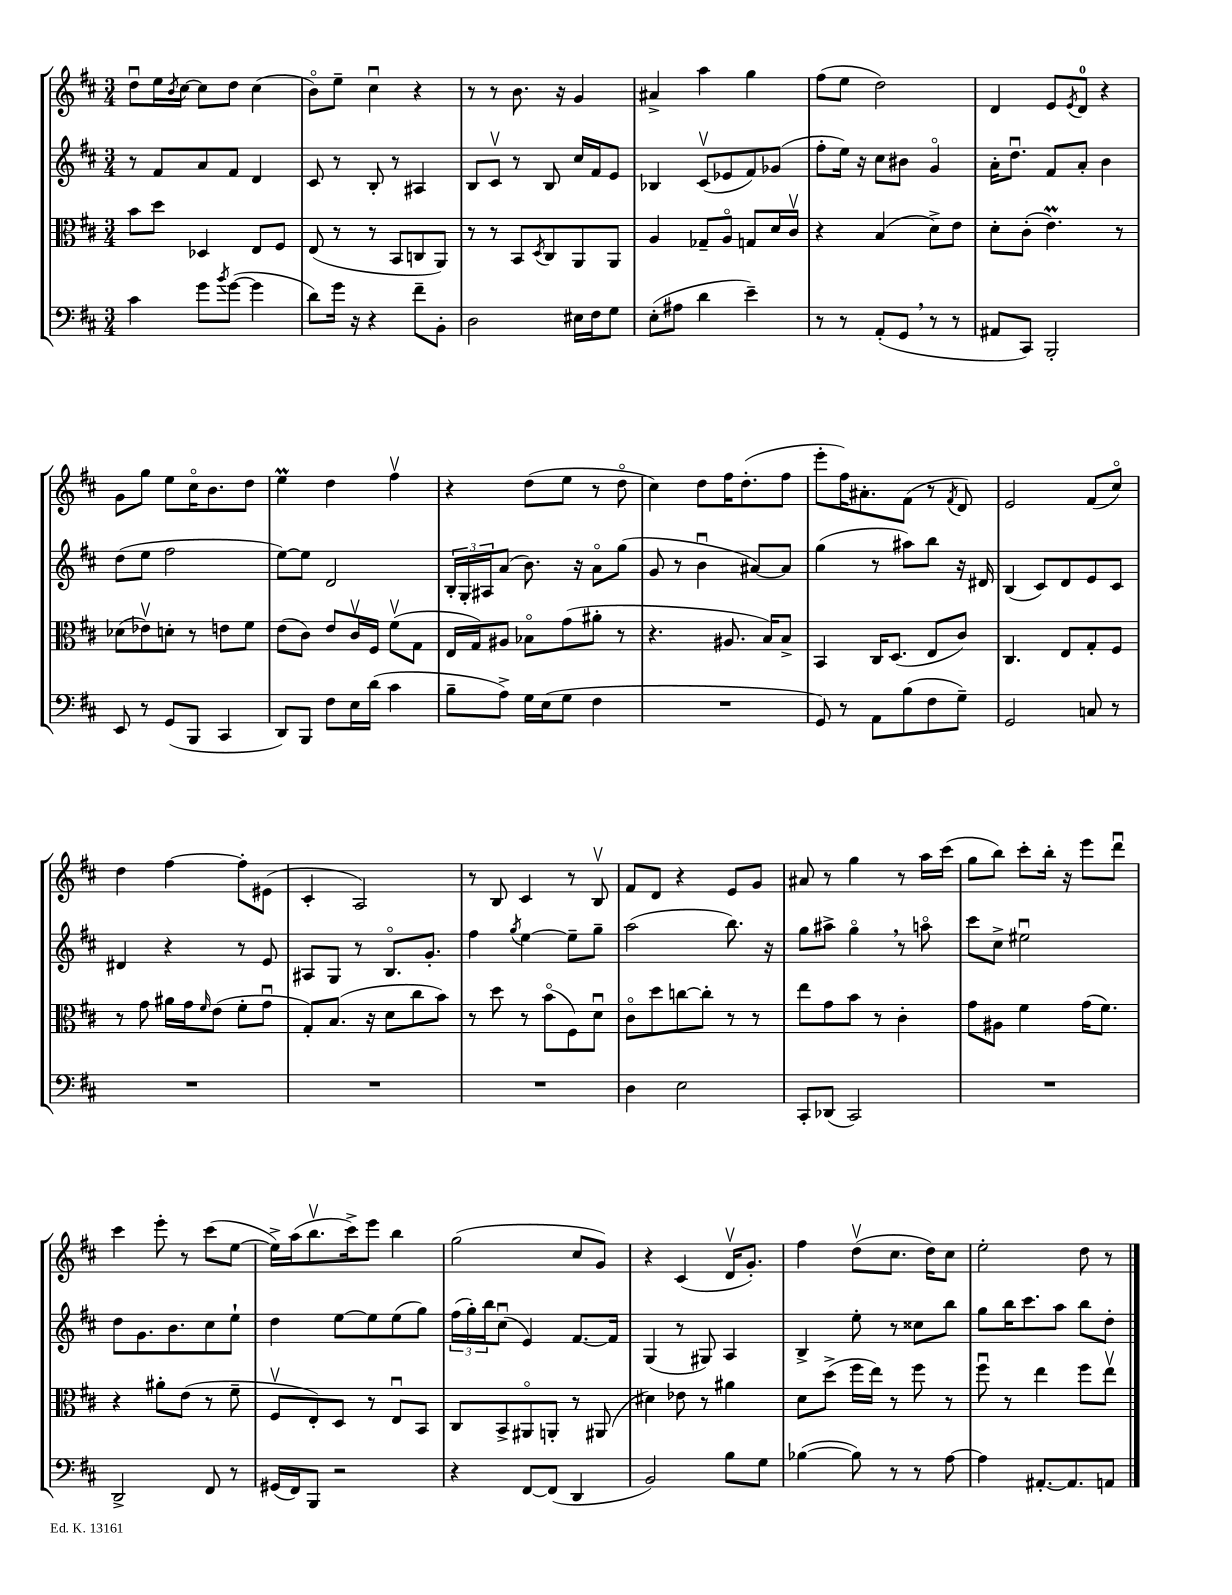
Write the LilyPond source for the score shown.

<<
\new StaffGroup <<
\new Staff = "s0" {
    \clef treble \key d \major \numericTimeSignature \time 3/4
    d''8\downbow e''16 \acciaccatura { b'8 } cis''16~ cis''8 d''8 cis''4( |
    b'8\flageolet) e''8-- cis''4\downbow r4 |
    r8 r8 b'8. r16 g'4 |
    ais'4-> a''4 g''4 |
    fis''8( e''8 d''2) |
    d'4 e'8 \acciaccatura { e'8 } d'8-0 r4 |
    g'8 g''8 e''8 cis''16\flageolet b'8. d''8 |
    e''4\prall d''4 fis''4\upbow |
    r4 d''8( e''8 r8 d''8\flageolet |
    cis''4) d''8 fis''16 d''8.-.( fis''8 |
    e'''8-. fis''16) ais'8.-. fis'8( r8 \acciaccatura { fis'8 } d'8) |
    e'2 fis'8( cis''8\flageolet) |
    d''4 fis''4~ fis''8-. eis'8( |
    cis'4-. a2) |
    r8 b8 cis'4 r8 b8\upbow |
    fis'8 d'8 r4 e'8 g'8 |
    ais'8 r8 g''4 r8 a''16 cis'''16( |
    g''8 b''8) cis'''8-. b''16-. r16 e'''8 d'''8\downbow |
    cis'''4 e'''8-. r8 cis'''8( e''8~ |
    e''16->) a''16( b''8.\upbow cis'''16->) e'''8 b''4 |
    g''2( cis''8 g'8) |
    r4 cis'4( d'16\upbow g'8.-.) |
    fis''4 d''8\upbow( cis''8. d''16) cis''8 |
    e''2-. d''8 r8 \bar "|." |
}
\new Staff = "s1" {
    \clef treble \key d \major \numericTimeSignature \time 3/4
    r8 fis'8 a'8 fis'8 d'4 |
    cis'8 r8 b8-. r8 ais4 |
    b8 cis'8\upbow r8 b8 cis''16 fis'16 e'8 |
    bes4 cis'8\upbow( ees'8 fis'8) ges'8( |
    fis''8-. e''16) r16 cis''8 bis'8 g'4\flageolet |
    a'16-. d''8.\downbow fis'8 a'8-. b'4 |
    d''8( e''8 fis''2 |
    e''8~) e''8 d'2 |
    \tuplet 3/2 { b16-. g16-. ais16 } a'8( b'8.) r16 a'8\flageolet g''8( |
    g'8 r8 b'4\downbow ais'8~) ais'8 |
    g''4( r8 ais''8) b''8 r16 dis'16 |
    b4( cis'8) d'8 e'8 cis'8 |
    dis'4 r4 r8 e'8 |
    ais8 g8 r8 b8.\flageolet g'8.-. |
    fis''4 \acciaccatura { g''8 } e''4~ e''8-- g''8-- |
    a''2( b''8.) r16 |
    g''8 ais''8-> g''4\flageolet \breathe r8 a''8\flageolet |
    cis'''8 cis''8-> eis''2\downbow |
    d''8 g'8. b'8. cis''8 e''8-! |
    d''4 e''8~ e''8 e''8( g''8) |
    \tuplet 3/2 { fis''16( g''16-.) b''16 } cis''8\downbow( e'4) fis'8.~ fis'16 |
    g4( r8 gis8) a4 |
    b4-> e''8-. r8 cisis''8 b''8 |
    g''8 b''16 cis'''8. a''8 b''8 d''8-. \bar "|." |
}
\new Staff = "s2" {
    \clef alto \key d \major \numericTimeSignature \time 3/4
    b'8 d''8 des4 e8 fis8 |
    e8( r8 r8 b,8 c8 a,8) |
    r8 r8 b,8 \acciaccatura { d8 } cis8 a,8 a,8 |
    a4 ges8-- a8\flageolet g8 d'16 cis'16\upbow |
    r4 b4( d'8->) e'8 |
    d'8-. cis'8-.( e'4.\prall) r8 |
    des'8( ees'8\upbow) d'8-. r8 e'8 fis'8 |
    e'8( cis'8) e'8 cis'16\upbow fis16 fis'8\upbow( g8 |
    e16 g16) ais8 bes8\flageolet g'8( ais'8-. r8 |
    r4. ais8. b16) b8-> |
    b,4 cis16 d8.( e8 cis'8) |
    cis4. e8 g8-. fis8 |
    r8 g'8 ais'16 g'16 \grace { fis'16 } e'8( fis'8-. g'8\downbow |
    g8-.) b8.( r16 d'8 cis''8 b'8) |
    r8 d''8 r8 b'8\flageolet( fis8) d'8\downbow |
    cis'8\flageolet d''8 c''8~ c''8-. r8 r8 |
    e''8 g'8 b'8 r8 cis'4-. |
    g'8 ais8 fis'4 g'16( fis'8.) |
    r4 ais'8-. e'8( r8 fis'8-- |
    fis8\upbow e8-.) d8 r8 e8\downbow b,8 |
    cis8 b,8-> ais,8\flageolet a,8-. r8 ais,8( |
    dis'4) ees'8 r8 ais'4 |
    d'8 d''8->( fis''16 e''16) r8 fis''8 r8 |
    fis''8\downbow r8 e''4 fis''8 e''8\upbow \bar "|." |
}
\new Staff = "s3" {
    \clef bass \key d \major \numericTimeSignature \time 3/4
    cis'4 g'8 \acciaccatura { b'8 } g'8~( g'4 |
    d'8) g'16 r16 r4 fis'8-- b,8-. |
    d2 eis16 fis16 g8 |
    e8-.( ais8 d'4 e'4--) |
    r8 r8 a,8-.( g,8 \breathe r8 r8 |
    ais,8 cis,8) b,,2-. |
    e,8 r8 g,8( b,,8 cis,4 |
    d,8) b,,8 fis8 e16 d'16( cis'4 |
    b8-- a8->) g16 e16( g8 fis4 |
    R2. |
    g,8) r8 a,8 b8( fis8 g8--) |
    g,2 c8 r8 |
    R2. |
    R2. |
    R2. |
    d4 e2 |
    cis,8-. des,8( cis,2) |
    R2. |
    d,2-> fis,8 r8 |
    gis,16( fis,16) b,,8 r2 |
    r4 fis,8~ fis,8( d,4 |
    b,2) b8 g8 |
    bes4~( bes8) r8 r8 a8~ |
    a4 ais,8.~-. ais,8. a,8 \bar "|." |
}
>>
>>
\layout { \context { \Score \remove "Bar_number_engraver" } }
